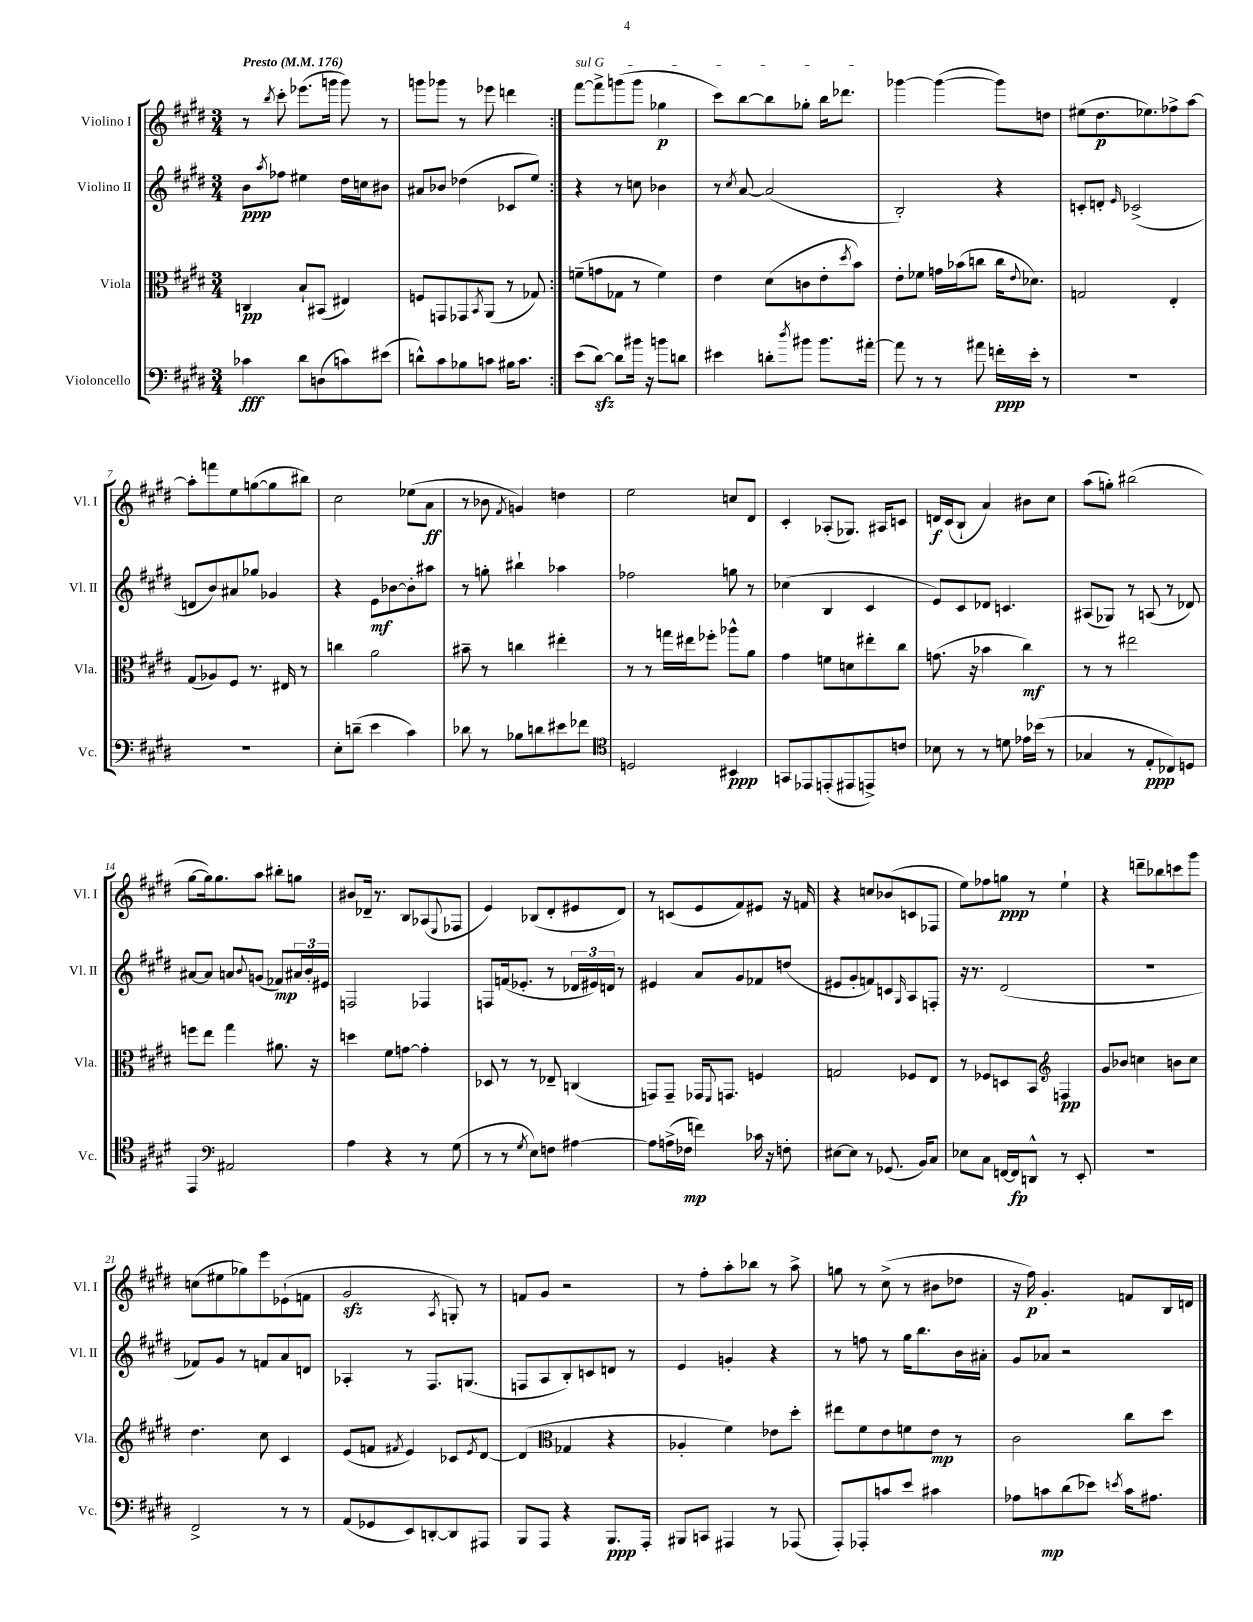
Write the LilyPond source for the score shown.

<<
\new StaffGroup <<
\new Staff = "s0" \with { instrumentName = "Violino I" shortInstrumentName = "Vl. I" } {
    \clef treble \key e \major \numericTimeSignature \time 3/4 \tempo "Presto" 4 = 176
    \repeat volta 2 { r8 \acciaccatura { b''8 } cis'''8-. ees'''8.( g'''16 g'''8) r8 |
    g'''8 ges'''8 r8 ees'''8 d'''4 | }
    \once \override TextSpanner.bound-details.left.text = \markup { \italic "sul G" } fis'''8~\startTextSpan fis'''8-> g'''8( g'''8 ges''4\p |
    cis'''8) b''8~ b''8 ges''8-. b''16 des'''8.\stopTextSpan |
    ges'''4~ ges'''4~( ges'''8) d''8 |
    eis''8( dis''8.\p ees''8.) fes''8-> a''8~ |
    a''8-. f'''8 e''8 g''8~( g''8 bis''8) |
    cis''2 ees''8( a'8\ff |
    r8 bes'8 \acciaccatura { fis'8 } g'4) d''4 |
    e''2 c''8 dis'8 |
    cis'4-. aes8-.( ges8.) ais16 c'8 |
    d'16\f cis'16( b8-! a'4) bis'8 cis''8 |
    a''8( g''8-.) bis''2( |
    gis''8~ gis''16) gis''8. a''8 bis''8-. g''8 |
    bis'8 des'16-- r8. b8 aes8( \appoggiatura { e8 } fes8 |
    e'4) bes8( dis'8-. eis'8 dis'8) |
    r8 c'8( e'8 fis'8) eis'8 r16 f'16 |
    r4 c''8 bes'8( c'8 fes8 |
    e''8) fes''8 g''8\ppp r8 e''4-! |
    r4 d'''8-- bes''8 c'''8 gis'''8 |
    c''8( eis''8 ges''8) e'''8 ees'8-!( f'8 |
    gis'2\sfz \acciaccatura { a8 } g8-.) r8 |
    f'8 gis'8 r2 |
    r8 fis''8-. a''8-. bes''8 r8 a''8-> |
    g''8 r8 cis''8->( r8 bis'8 des''8 |
    r16 fis''16\p) gis'4.-. f'8 b16 d'16 \bar "|." |
}
\new Staff = "s1" \with { instrumentName = "Violino II" shortInstrumentName = "Vl. II" } {
    \clef treble \key e \major \numericTimeSignature \time 3/4
    \repeat volta 2 { b'8\ppp \acciaccatura { a''8 } fes''8 eis''4 dis''16 c''16 bis'8 |
    ais'8 bes'8 des''4( ces'8 e''8) | }
    r4 r8 c''8 bes'4 |
    r8 \acciaccatura { cis''8 } a'8~ a'2( |
    b2-.) r4 |
    c'8-. d'8-. \grace { e'16 } ces'2->( |
    d'8 b'8) ais'8 ges''8 ges'4 |
    r4 e'8\mf bes'8~ bes'8-. ais''8 |
    r8 g''8-. bis''4-! aes''4 |
    fes''2 g''8 r8 |
    ces''4( b4 cis'4 |
    e'8) cis'8 des'8 c'4. |
    ais8( ges8) r8 a8( r8 des'8) |
    ais'8~ ais'8 a'8 \appoggiatura { b'8 } g'8( fes'8\mp) \tuplet 3/2 { ais'16 b'16-. eis'16 } |
    f2 fes4 |
    f8 f'16( ees'8.-. r8 \tuplet 3/2 { des'16 eis'16) d'16 } r8 |
    eis'4 a'8 gis'8 fes'8 d''8( |
    eis'8 gis'8-. f'8) c'8 \grace { gis16 } a8 f8-. |
    r16 r8. dis'2( |
    R2. |
    fes'8) gis'8 r8 f'8 a'8 d'8 |
    aes4-. r8 fis8. g8.( |
    f8 a8 b8-.) c'8 d'8 r8 |
    e'4 g'4-. r4 |
    r8 f''8 r8 gis''16 b''8. b'16 ais'16-. |
    gis'8 aes'8 r2 \bar "|." |
}
\new Staff = "s2" \with { instrumentName = "Viola" shortInstrumentName = "Vla." } {
    \clef alto \key e \major \numericTimeSignature \time 3/4
    \repeat volta 2 { c4\pp b8-! bis,8( eis4) |
    f8 g,8 ges,8 \acciaccatura { b,8 } a,8( r8 ges8) | }
    f'8--( g'8 ges8 r8 f'4) |
    e'4 dis'8( c'8 e'8-. \acciaccatura { dis''8 } b'8) |
    e'8-. fes'8 g'16 bes'16( c''8 c''16 \appoggiatura { e'8 } des'8.) |
    g2 e4-. |
    gis8( aes8) fis8 r8. eis16 r8 |
    c''4 a'2 |
    bis'8-- r8 c''4 eis''4-. |
    r8 r8 g''16 eis''16 fes''8-. aes''8-^ a'8 |
    gis'4 f'8 d'8 eis''8-. cis''8 |
    g'8.( r16 bes'4 cis''4\mf) |
    r8 r8 eis''2 |
    f''8 e''8 gis''4 ais'8. r16 |
    d''4 fis'8 g'8~ g'4-. |
    des8 r8 r8 ees8-- c4( |
    g,8) g,8-- ges,16 \appoggiatura { fis,8 } g,8. f4 |
    g2 fes8 e8 |
    r8 fes8 d8 b,8 \clef treble f4\pp |
    gis'8 bes'8 c''4 b'8 c''8 |
    dis''4. cis''8 cis'4 |
    e'8( f'8 \acciaccatura { fis'8 } e'4) ces'8 \acciaccatura { e'8 } dis'8~ |
    dis'4( \clef alto ges4 r4 |
    aes4-. fis'4) ees'8 dis''8-. |
    eis''8 fis'8 e'8 f'8 e'8\mp r8 |
    cis'2 cis''8 dis''8 \bar "|." |
}
\new Staff = "s3" \with { instrumentName = "Violoncello" shortInstrumentName = "Vc." } {
    \clef bass \key e \major \numericTimeSignature \time 3/4
    \repeat volta 2 { ces'4\fff dis'8 d8( c'8) eis'8( |
    d'8-^) cis'8 bes8 c'8 bis16 c'8. | }
    e'8( dis'8~\sfz) dis'8 bis'16 r16 b'8 d'8 |
    eis'4 d'8-. \acciaccatura { dis''8 } bis'8 bis'8. ais'16~-. |
    ais'8 r8 r8 ais'8 f'16-.\ppp e'16-. r8 |
    R2. |
    R2. |
    e8-. d'8--( e'4 cis'4) |
    des'8 r8 bes8 d'8 eis'8 fes'8 |
    \clef tenor d2 bis,4\ppp |
    g,8 ees,8 e,8-.( eis,8 e,8->) c'8 |
    bes8 r8 r8 d'8 ees'16 bes'16( r8 |
    ges4 r8 e8-.\ppp ces8) d8 |
    e,4 \clef bass ais,2 |
    a4 r4 r8 gis8( |
    r8 r8 \acciaccatura { gis8 } e8) f8 ais4~ |
    ais8 a16->( fes16\mp f'4) ces'16 r16 f8-. |
    eis8~ eis8 r8 ges,8.( b,16) cis8 |
    ees8 cis8 f,16~ f,16\fp d,8-^ r8 e,8-. |
    R2. |
    fis,2-> r8 r8 |
    a,8( ges,8 e,8) d,8~-. d,8 ais,,8 |
    b,,8 a,,8 r4 b,,8.\ppp a,,16-. |
    bis,,8 c,8 ais,,4 r8 aes,,8( |
    a,,8-.) aes,,8-. c'8 e'8 cis'4 |
    aes8 c'8\mp dis'8( ees'8) \acciaccatura { e'8 } c'16 ais8. \bar "|." |
}
>>
>>
